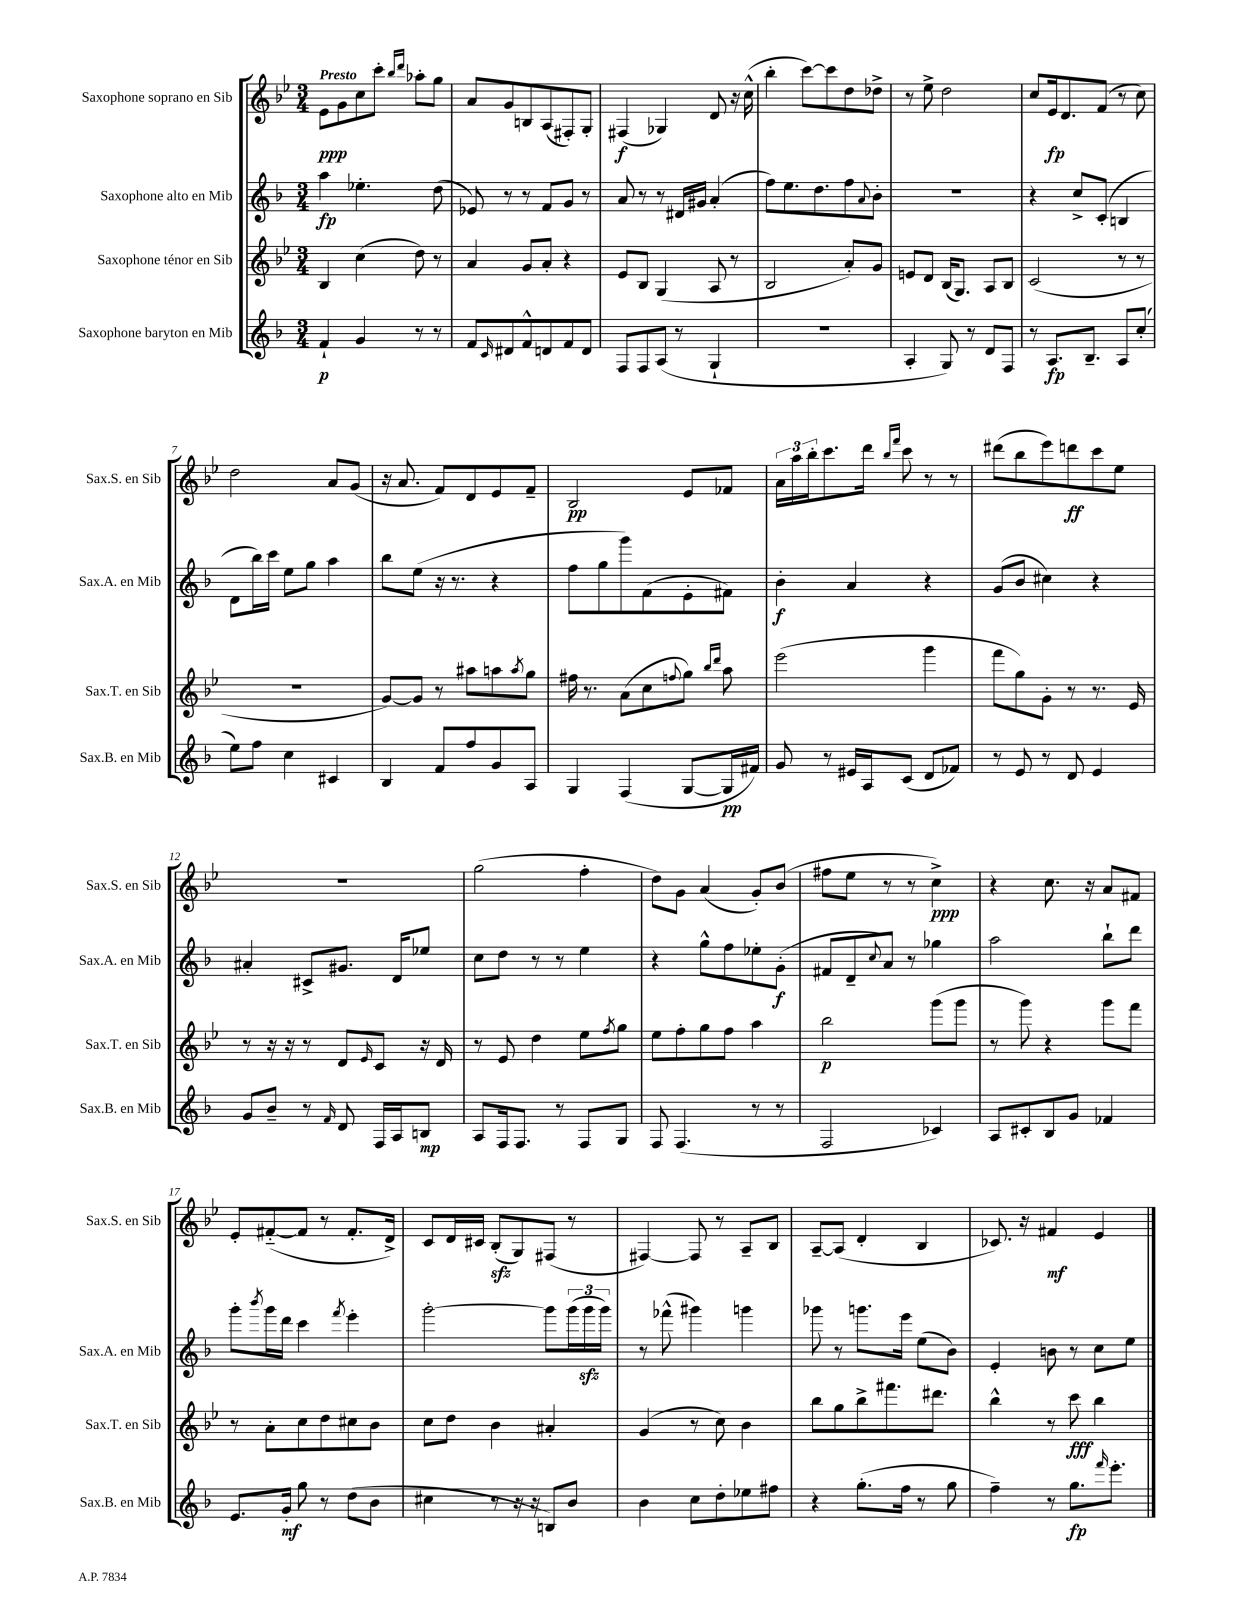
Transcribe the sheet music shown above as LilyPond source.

<<
\new StaffGroup <<
\new Staff = "s0" \with { instrumentName = "Saxophone soprano en Sib" shortInstrumentName = "Sax.S. en Sib" } {
    \clef treble \key bes \major \numericTimeSignature \time 3/4 \tempo "Presto"
    ees'8\ppp g'8 c''8 c'''8-. \grace { bes''16 d'''16 } aes''8-. g''8 |
    a'8 g'8 b8 a8( fis8-.) g8-. |
    fis4\f( ges4) d'8 r16 c''16-^( |
    bes''4-. c'''8~) c'''8 d''8 des''8-> |
    r8 ees''8-> d''2 |
    c''8 ees'16\fp d'8. f'8( r8 c''8) |
    d''2 a'8 g'8( |
    r16 a'8. f'8) d'8 ees'8 f'8-- |
    bes2\pp ees'8 fes'8 |
    \tuplet 3/2 { a'16 a''16 bes''16-. } c'''8. d'''16 \grace { bes''16 f'''16 } c'''8 r8 r8 |
    dis'''8( bes''8 ees'''8) d'''8\ff c'''8 ees''8 |
    R2. |
    g''2( f''4-. |
    d''8) g'8 a'4( g'8-.) bes'8( |
    fis''8 ees''8 r8 r8 c''4->\ppp) |
    r4 c''8. r16 a'8 fis'8 |
    ees'8-. fis'8~-_( fis'8 r8 fis'8.-. d'16->) |
    c'8 d'16 cis'16 bes8-.\sfz( g8) fis8( r8 |
    fis4~) fis8 r8 a8-- bes8 |
    a8~-- a8( d'4-. bes4 |
    ces'8.) r16 fis'4\mf ees'4 \bar "|." |
}
\new Staff = "s1" \with { instrumentName = "Saxophone alto en Mib" shortInstrumentName = "Sax.A. en Mib" } {
    \clef treble \key f \major \numericTimeSignature \time 3/4
    a''4\fp ees''4.-. d''8( |
    ees'8) r8 r8 f'8 g'8 r8 |
    a'8 r8 r8 dis'16 gis'16 a'4-.( |
    f''8) e''8. d''8. f''8 \appoggiatura { a'8 } bes'8-. |
    R2. |
    r4 c''8-> c'8-.( b4 |
    d'8 bes''16) c'''16 e''8 g''8 a''4 |
    bes''8 e''8( r16 r8. r4 |
    f''8 g''8 g'''8) f'8( e'8-. fis'8) |
    bes'4-.\f a'4 r4 |
    g'8( bes'8 cis''4) r4 |
    ais'4-. cis'8-> gis'8. d'16 ees''8 |
    c''8 d''8 r8 r8 e''4 |
    r4 g''8-^ f''8 ees''8-. g'8-.\f( |
    fis'8 d'8-- \appoggiatura { c''8 } a'8) r8 ges''4 |
    a''2 bes''8-! d'''8 |
    g'''8-. \acciaccatura { bes'''8 } g'''16 d'''16 c'''4 \acciaccatura { f'''8 } e'''4-. |
    g'''2~-. g'''8 \tuplet 3/2 { g'''16( g'''16\sfz g'''16) } |
    r8 fes'''8-^( gis'''4) g'''4 |
    ges'''8 r8 g'''8. e'''16 e''8( bes'8) |
    e'4-. b'8 r8 c''8 e''8 \bar "|." |
}
\new Staff = "s2" \with { instrumentName = "Saxophone ténor en Sib" shortInstrumentName = "Sax.T. en Sib" } {
    \clef treble \key bes \major \numericTimeSignature \time 3/4
    bes4 c''4( d''8) r8 |
    a'4 g'8 a'8-. r4 |
    ees'8 bes8 g4( a8 r8 |
    bes2 a'8-.) g'8 |
    e'8 d'8 bes16( g8.) a8 bes8 |
    c'2( r8 r8 |
    R2. |
    g'8~) g'8 r8 ais''8 a''8 \acciaccatura { a''8 } g''8 |
    fis''16 r8. a'8( c''8 \appoggiatura { f''8 } g''8) \grace { bes''16 d'''16 } a''8 |
    ees'''2( g'''4 |
    f'''8 g''8) g'8-. r8 r8. ees'16 |
    r8 r16 r16 r8 d'8 \grace { ees'16 } c'8 r16 d'16 |
    r8 ees'8 d''4 ees''8 \acciaccatura { f''8 } g''8 |
    ees''8 f''8-. g''8 f''8 a''4 |
    bes''2\p g'''8( g'''8 |
    r8 g'''8) r4 g'''8 f'''8 |
    r8 a'8-. c''8 d''8 cis''8 bes'8 |
    c''8 d''8 bes'4 ais'4-. |
    g'4( r8 c''8) bes'4 |
    bes''8 g''8 bes''8-> fis'''8. dis'''8. |
    bes''4-^ r8 c'''8\fff bes''4 \bar "|." |
}
\new Staff = "s3" \with { instrumentName = "Saxophone baryton en Mib" shortInstrumentName = "Sax.B. en Mib" } {
    \clef treble \key f \major \numericTimeSignature \time 3/4
    f'4-!\p g'4 r8 r8 |
    f'8 \grace { c'16 } dis'8 f'8-^ d'8 f'8 d'8 |
    f8 f8 a8( r8 g4-! |
    R2. |
    a4-. g8) r8 d'8 f8 |
    r8 a8.\fp bes8.-- a8 c''8-.( |
    e''8) f''8 c''4 cis'4 |
    bes4 f'8 f''8 g'8 a8 |
    g4 f4( g8~ g16\pp fis'16) |
    g'8 r8 eis'16 a16 c'8( d'8 fes'8) |
    r8 e'8 r8 d'8 e'4 |
    g'8 bes'8-- r8 \grace { f'16 } d'8 f16 a16 b8\mp |
    a8 f16 f8. r8 f8 g8 |
    f8 f4.( r8 r8 |
    f2 ces'4) |
    a8 cis'8-. bes8 g'8 fes'4 |
    e'8. g'16-.\mf g''8 r8 d''8( bes'8 |
    cis''4 r8 r16 r16 b8) bes'8 |
    bes'4 c''8 d''8-. ees''8 fis''8 |
    r4 g''8.-.( f''16 r8 g''8 |
    f''4--) r8 g''8.\fp \grace { f'''16 } e'''8.-. \bar "|." |
}
>>
>>
